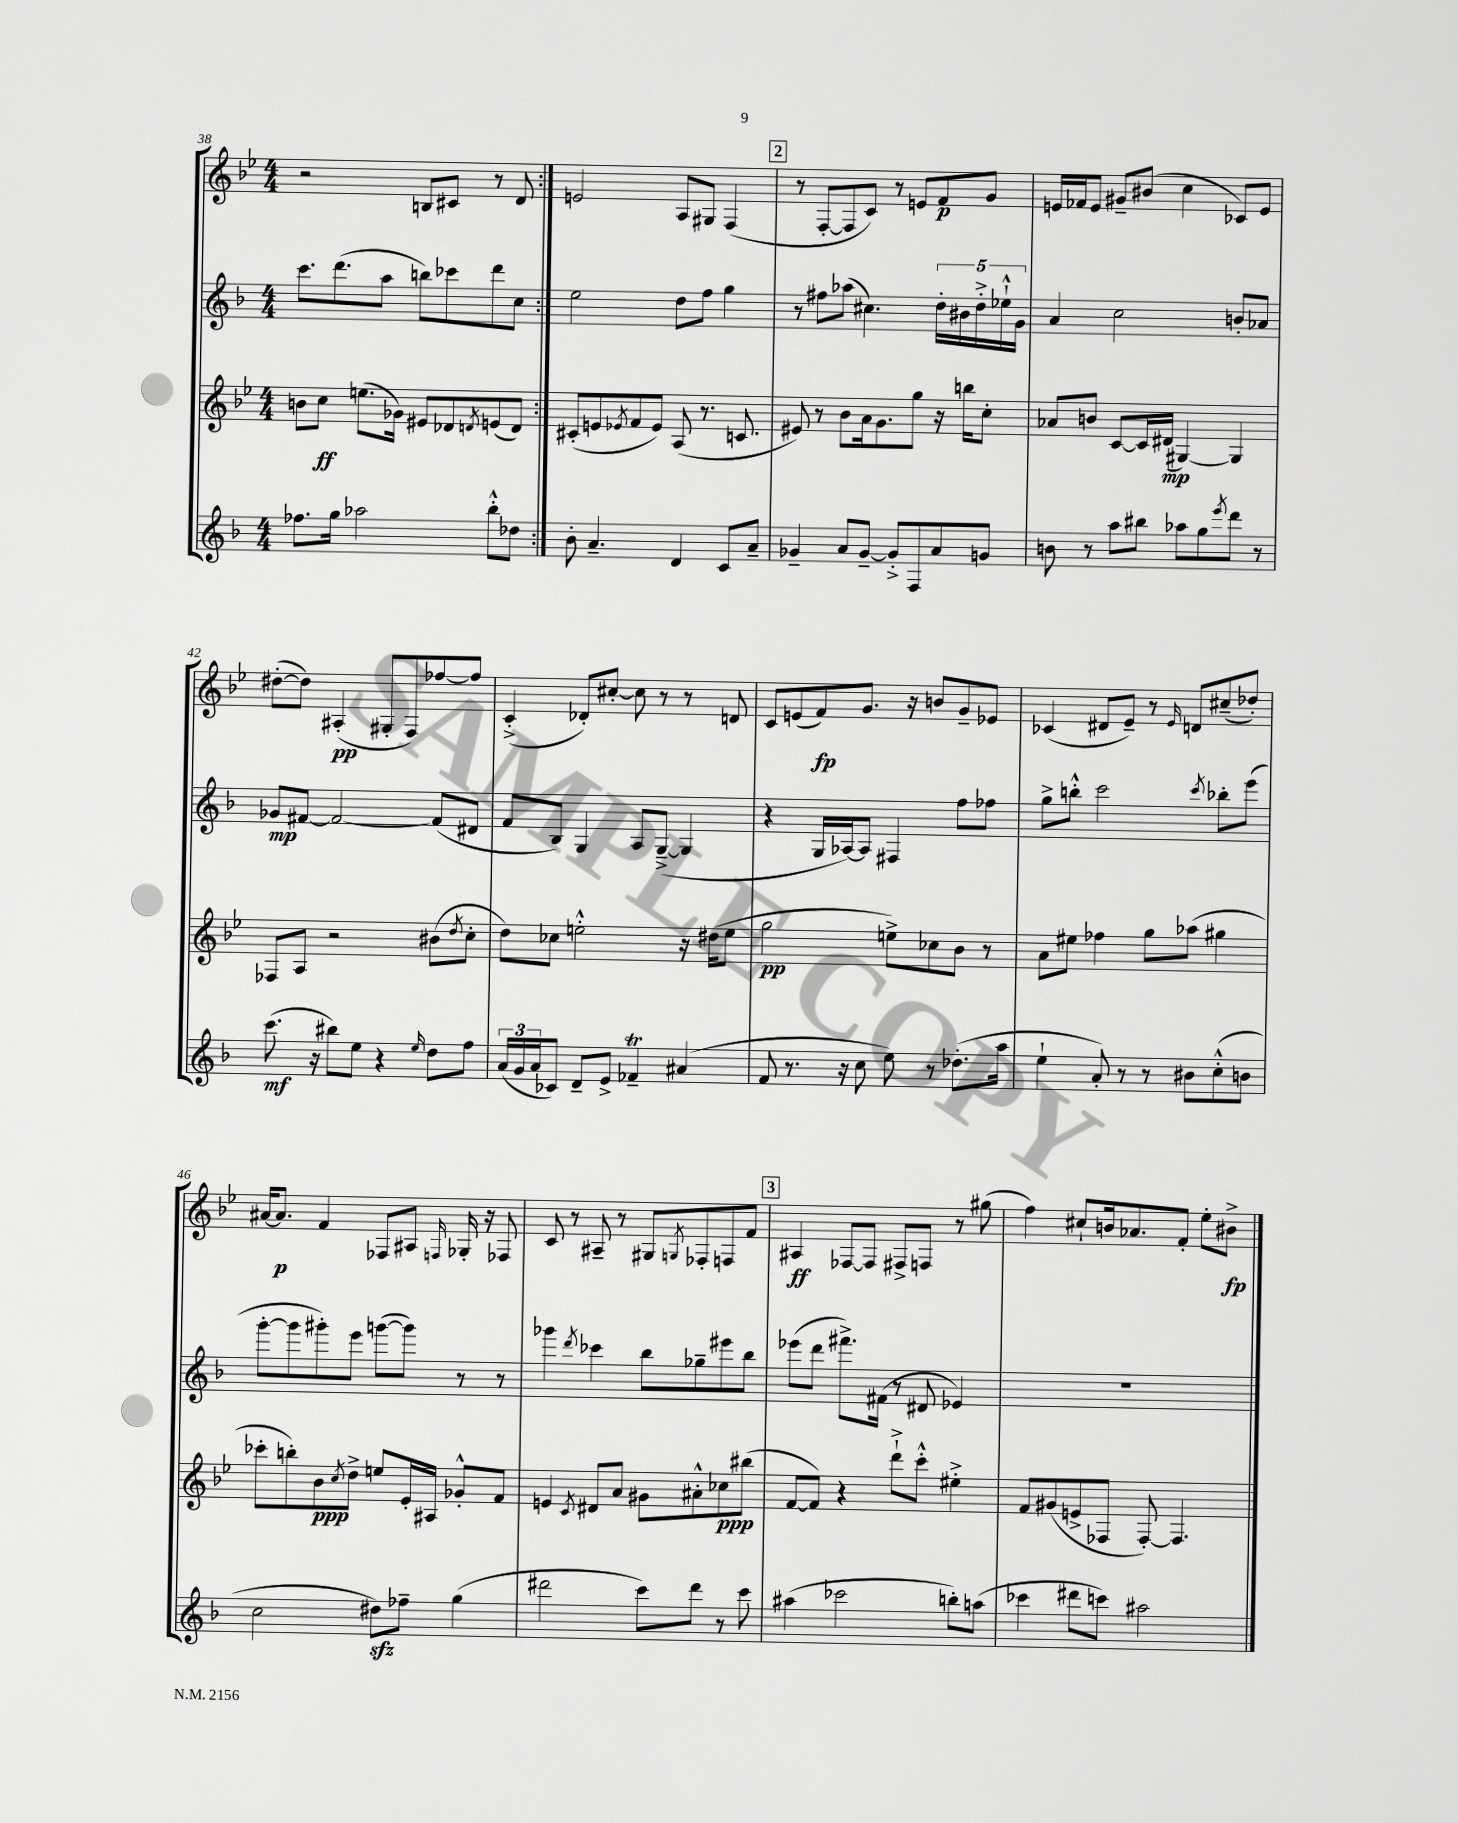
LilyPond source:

<<
\new StaffGroup <<
\new Staff = "s0" {
    \clef treble \key bes \major \numericTimeSignature \time 4/4
    \repeat volta 2 { r2 b8 cis'8 r8 d'8 | }
    e'2 a8 gis8 f4( |
    \mark \markup { \box "2" } r8 f8~-. f8 c'8) r8 e'8 f'8\p g'8 |
    e'16 fes'16 e'8 gis'8-- bis'8( c''4 ces'8) e'8 |
    dis''8~-.( dis''8) ais4-.\pp( gis8-. f8) fes''8~ fes''8 |
    c'4-.->( des'8-.) cis''8~-. cis''8 r8 r8 d'8 |
    c'8 e'8( f'8\fp) g'8. r16 b'8 g'8-- ees'8 |
    ces'4( dis'8 ees'8--) r8 \grace { ees'16 } d'8 cis''8--( des''8-.) |
    ais'16~ ais'8.\p f'4 fes8 ais8 \grace { f16 } ges16-. r16 fes8 |
    c'8 r8 ais8-- r8 gis8 \acciaccatura { g8 } fes8-. f8 f'8 |
    \mark \markup { \box "3" } ais4\ff fes8~ fes8 fis8-> f8 r8 gis''8( |
    f''4) cis''8-! b'16 aes'8. f'8-. ees''8-. bis'8->\fp \bar "|." |
}
\new Staff = "s1" {
    \clef treble \key f \major \numericTimeSignature \time 4/4
    \repeat volta 2 { c'''8. d'''8.( a''8 b''8) ces'''8 d'''8 c''8 | }
    e''2 d''8 f''8 g''4 |
    \mark \markup { \box "2" } r8 fis''8 aes''8( cis''4.) \tuplet 5/4 { d''16-. bis'16 d''16-.-> ees''16-!-^ g'16 } |
    a'4 c''2 b'8-. aes'8 |
    ges'8\mp fis'8~ fis'2~ fis'8( dis'8 |
    f'8 bes8) g4 a8 g8~--->( g4 |
    r4 g16 aes16~) aes8 fis4 f''8 fes''8 |
    g''8-> b''8-.-^ c'''2 \acciaccatura { c'''8 } bes''8-. e'''8( |
    g'''8~-. g'''8 gis'''8-.) e'''8 g'''8~( g'''8) r8 r8 |
    ges'''4 \acciaccatura { d'''8 } ces'''4 bes''8 ges''8-- eis'''8 bes''8 |
    \mark \markup { \box "3" } ees'''8( d'''8 fis'''8.->) fis'16( r8 dis'8 ees'4) |
    R1 \bar "|." |
}
\new Staff = "s2" {
    \clef treble \key bes \major \numericTimeSignature \time 4/4
    \repeat volta 2 { b'8 c''8\ff e''8.( ges'16) eis'8 des'8 \acciaccatura { d'8 } e'8( d'8) | }
    cis'8-.( e'8 \acciaccatura { ees'8 } f'8 ees'8) a8( r8. c'8. |
    \mark \markup { \box "2" } eis'8) r8 bes'8 a'16 g'8. g''8 r16 b''16 c''8-. |
    aes'8 b'8 c'8~ c'16 dis'16\mp( gis4~) gis4 |
    fes8 a8 r2 bis'8( \acciaccatura { d''8 } c''8-. |
    d''8) ces''8 e''2-.-^ r16 dis''16( e''8 |
    g''2\pp e''8->) ces''8 bes'8 r8 |
    a'8 eis''8 fes''4 g''8 aes''8( gis''4 |
    ces'''8-. b''8-.) bes'8\ppp \acciaccatura { c''8 } d''8-> e''8 ees'16-. ais16 ges'8-.-^ f'8 |
    e'4 \acciaccatura { c'8 } dis'8 a'8 gis'8 ais'8-.-^ ces''8\ppp bis''8( |
    \mark \markup { \box "3" } f'8~ f'8) r4 d'''8-!-> c'''8-.-^ eis''4-.-> |
    f'8 gis'8( e'8-> fes8 fes8~-.) fes4. \bar "|." |
}
\new Staff = "s3" {
    \clef treble \key f \major \numericTimeSignature \time 4/4
    \repeat volta 2 { fes''8. g''16 aes''2 bes''8-.-^ des''8 | }
    bes'8-. a'4.-- d'4 c'8 a'8-- |
    \mark \markup { \box "2" } ges'4-- a'8 ges'8~-- ges'8-.-> f8 a'8 g'8 |
    b'8 r8 a''8 bis''8 aes''8 g''8 \acciaccatura { e'''8 } d'''8 r8 |
    c'''8.\mf( r16 bis''8) e''8 r4 \grace { e''16 } d''8 f''8 |
    \tuplet 3/2 { a'16( g'16 a'16 } ces'8) d'8-- e'8-> fes'4--\trill ais'4( |
    f'8 r8. r16 c''8 e''8) r8 des''8.-.( a''16 |
    e''4-! a'8-.) r8 r8 bis'8 c''8-.-^( b'8 |
    c''2 dis''8\sfz) fes''8-- g''4( |
    dis'''2 c'''8) dis'''8 r8 c'''8 |
    \mark \markup { \box "3" } ais''4( ces'''2 b''8-.) a''8( |
    ces'''4 dis'''8 c'''8) ais''2 \bar "|." |
}
>>
>>
\layout { \context { \Score currentBarNumber = #38 } }
